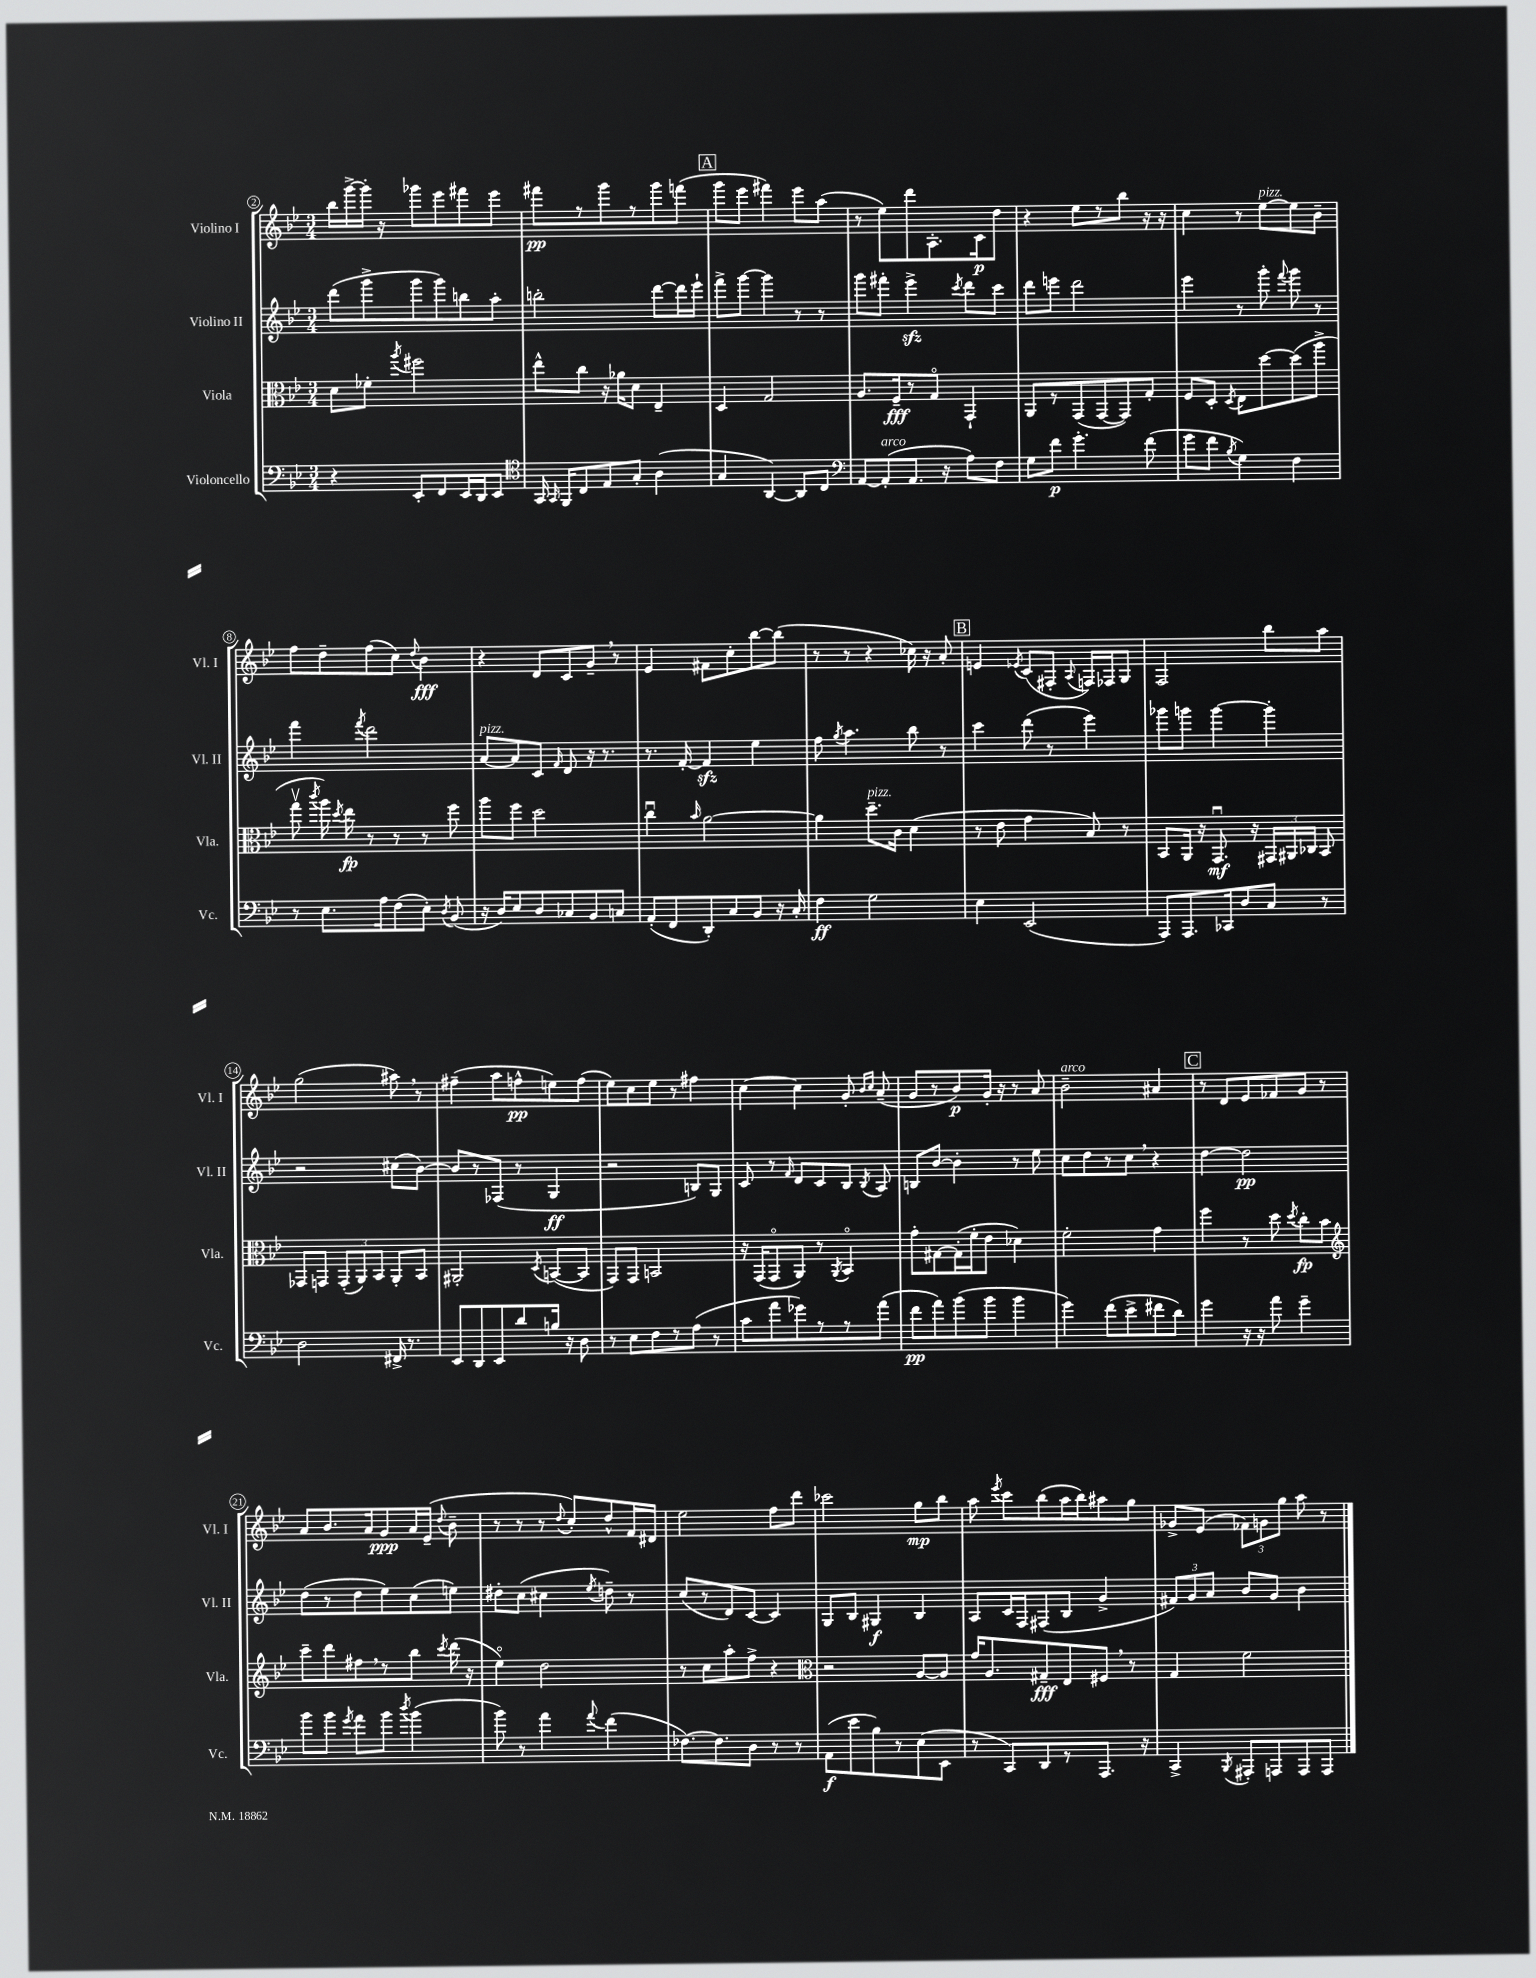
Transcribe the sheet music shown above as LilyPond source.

<<
\new StaffGroup <<
\new Staff = "s0" \with { instrumentName = "Violino I" shortInstrumentName = "Vl. I" } {
    \clef treble \key bes \major \numericTimeSignature \time 3/4
    \autoBeamOff bes''16[ g'''16~-> g'''16]-. r16 ges'''8[ ees'''8 fis'''8 ees'''8] |
    fis'''8[\pp r8 g'''8 r8 g'''8 f'''8]( |
    \mark \markup { \box "A" } g'''8[ ees'''8] fis'''4) ees'''8[ a''8]( |
    r8 ees''8[) d'''8 a8.-. c'16\p d''8] |
    r4 ees''8[ r8 bes''8] r16 r16 |
    c''4 r8 ees''8[~^\markup { \italic "pizz." } ees''8 bes'8]-- |
    f''8[ d''8-- f''8( c''8]) \appoggiatura { d''8 } bes'4\fff |
    r4 d'8[ c'8 g'8]-- \breathe r8 |
    ees'4 fis'8[ c''8-. bes''8~ bes''8]( |
    r8 r8 r4 ces''16) r16 a'8-. |
    \mark \markup { \box "B" } e'4 \acciaccatura { ees'8 } c'8[( fis8]-. \appoggiatura { a8 } f16[) fes16 g8] |
    f2 bes''8[ a''8] |
    g''2( ais''8) \breathe r8 |
    fis''4--( a''8[ f''8-^\pp e''8) f''8]( |
    ees''8[) c''8 ees''8] r8 fis''4 |
    c''4~ c''4 g'8-. \grace { bes'16[ c''16] } a'8--( |
    g'8[ r8 bes'8\p) g'16]-. r16 r8 a'8 |
    bes'2--^\markup { \italic "arco" } ais'4 |
    \mark \markup { \box "C" } r8 d'8[ ees'8 fes'8 g'8] r8 |
    a'8[ bes'8. a'16 g'8\ppp a'16 ees'16]--( \appoggiatura { d''8 } bes'8-- |
    r8 r8 r8 \appoggiatura { d''8 } c''8[-.) d''8-^ f'16 dis'16] |
    ees''2 f''8[ d'''8] |
    ces'''2 g''8[\mp bes''8] |
    a''8 \acciaccatura { ees'''8 } c'''8[ bes''8( a''16 bes''16) ais''8 g''8] |
    ges'8[-> ees'8]( \tuplet 3/2 { fes'8[) g'8 g''8] } a''8 r8 \bar "|." |
}
\new Staff = "s1" \with { instrumentName = "Violino II" shortInstrumentName = "Vl. II" } {
    \clef treble \key bes \major \numericTimeSignature \time 3/4
    \autoBeamOff d'''8[( g'''8-> g'''8 g'''8) b''8 a''8]-. |
    b''2-. d'''8[~ d'''16 ees'''16]-! |
    \mark \markup { \box "A" } f'''8[-> g'''8]~ g'''4 r8 r8 |
    g'''8[ fis'''8]-. ees'''4->\sfz \acciaccatura { c'''8 } d'''8[ c'''8] |
    d'''8[ e'''8] d'''2 |
    ees'''4 r8 g'''8-. \appoggiatura { f'''8 } g'''8 r8 |
    f'''4 \acciaccatura { f'''8 } d'''2 |
    a'8[~^\markup { \italic "pizz." } a'8 c'8] \grace { f'16 } d'8 r16 r8. |
    r8. f'16~-. f'4\sfz ees''4 |
    f''8 \acciaccatura { g''8 } a''4. bes''8 r8 |
    \mark \markup { \box "B" } c'''4 d'''8( r8 ees'''4) |
    ges'''8[ g'''8] g'''4~ g'''4-. |
    r2 cis''8[( bes'8]~) |
    bes'8[ r8 fes8]( r8 g4\ff |
    r2 b8[) g8] |
    c'8 r8 \grace { f'16 } d'8[ c'8 bes8] \acciaccatura { bes8 } a8 |
    b8[ bes'8]~ bes'4-. r8 ees''8 |
    c''8[ d''8 r8 c''8] \breathe r4 |
    \mark \markup { \box "C" } d''4~ d''2\pp |
    d''8[( r8 d''8 ees''8) c''8( e''8]) |
    dis''8[-. c''8]( cis''4 \acciaccatura { ees''8 } d''8--) r8 |
    c''8[( r8 d'8) c'8]~ c'4 |
    g8[ bes8] gis4\f bes4 |
    a8[ c'16 f16 fis8( bes8] g'4-> |
    \tuplet 3/2 { fis'8[) g'8 a'8] } bes'8[ g'8] bes'4 \bar "|." |
}
\new Staff = "s2" \with { instrumentName = "Viola" shortInstrumentName = "Vla." } {
    \clef alto \key bes \major \numericTimeSignature \time 3/4
    \autoBeamOff d'8[ fes'8]-. \acciaccatura { a''8 } fis''2 |
    ees''8[-^ c''8] r16 aes'16[ d'8] ees4-- |
    \mark \markup { \box "A" } d4 g2 |
    a8.[ f16--\fff r8 g8]\flageolet g,4-! |
    a,8[ r8 g,8( g,8~ g,8) g8]-. |
    f8[ d8]-. \acciaccatura { d8 } ees8[ d''8~ d''8( a''8]-> |
    g''8\upbow \acciaccatura { c'''8 } a''16) \acciaccatura { d''8 } ees''16\fp r8 r8 r8 f''8 |
    a''8[ f''8] d''2 |
    c''4\downbow \grace { bes'16 } a'2~ |
    a'4 d''8.[--^\markup { \italic "pizz." } c'16] d'4( |
    \mark \markup { \box "B" } r8 ees'8 g'4 bes8) r8 |
    bes,8[ a,16] r16 g,8.\downbow\mf r16 \tuplet 3/2 { gis,16[ ais,16 ces16] } bes,8 |
    ges,8[ g,8] \tuplet 3/2 { g,8[-.( a,8) bes,8] } a,8[-. bes,8] |
    ais,2-. \acciaccatura { d8 } b,8[~( b,8] |
    g,8[) g,8] b,2 |
    r16 g,16[( g,8\flageolet a,8]) r8 \acciaccatura { a,8 } bes,4\flageolet |
    g'8[-. gis8~ gis16-.( f'16-. ees'8] des'4) |
    f'2-. g'4 |
    \mark \markup { \box "C" } f''4 r8 d''8 \acciaccatura { d''8 } c''8[-.\fp bes'8] |
    \clef treble c'''8[-- d'''8 fis''8 \breathe r8 bes''8] \acciaccatura { c'''8 } d'''16( r16 |
    ees''4\flageolet) d''2 |
    r8 c''8[ a''8-. f''8]-> r4 |
    \clef alto r2 a8[~ a8] |
    g'16[ a8. gis8--\fff ees8 fis8] \breathe r8 |
    g4 f'2 \bar "|." |
}
\new Staff = "s3" \with { instrumentName = "Violoncello" shortInstrumentName = "Vc." } {
    \clef bass \key bes \major \numericTimeSignature \time 3/4
    \autoBeamOff r4 ees,8[-. f,8 ees,16 d,16 ees,8] |
    \clef tenor g,16 \grace { g,16 } f,16[ c8 ees8 g8]-. a4( |
    \mark \markup { \box "A" } g4 a,4~) a,8[ c8] |
    \clef bass a,8[~ a,8-.^\markup { \italic "arco" }( a,8.] r16 a8[) f8] |
    g8[ f'8]\p g'4.-. f'8( |
    g'8[ f'8] \acciaccatura { bes8 } g4) f4 |
    r8 ees8.[ a16 f8( ees8]-.) \acciaccatura { d8 } bes,8( |
    r16 d16[) ees8 d8 ces8 bes,8 c8] |
    a,8[-.( f,8 d,8-.) c8 bes,8] r16 c16-. |
    f4\ff g2 |
    \mark \markup { \box "B" } ees4 ees,2( |
    a,,8[) a,,8. ces,16 d8 c8] r8 |
    d2 fis,16-> r8. |
    ees,8[ d,8 ees,8 d'8 b16] r16 d8 |
    r8 ees8[ f8 r8 a8]( r8 |
    c'8[ a'8 ges'8) r8 r8 a'8]( |
    f'8[\pp a'8) bes'8( bes'8] bes'4 |
    g'4) f'8[( ees'8-> fis'8 d'8]) |
    \mark \markup { \box "C" } g'4 r16 r16 a'8 g'4-- |
    bes'8[ bes'8] \acciaccatura { g'8 } a'8[ bes'8] \acciaccatura { d''8 } bes'4( |
    bes'8) r8 a'4 \appoggiatura { a'8 } f'4( |
    fes8.[~) fes8. d8] r8 r8 |
    a,8[\f( ees'8 bes8) r8 ees8( ees,8] |
    r8 c,8[) d,8 r8 a,,8.] r16 |
    c,4-> \acciaccatura { bes,,8 } ais,,8[-. a,,8 a,,8 a,,8] \bar "|." |
}
>>
>>
\layout { \context { \Score currentBarNumber = #2 \override BarNumber.stencil = #(make-stencil-circler 0.1 0.3 ly:text-interface::print) } }
